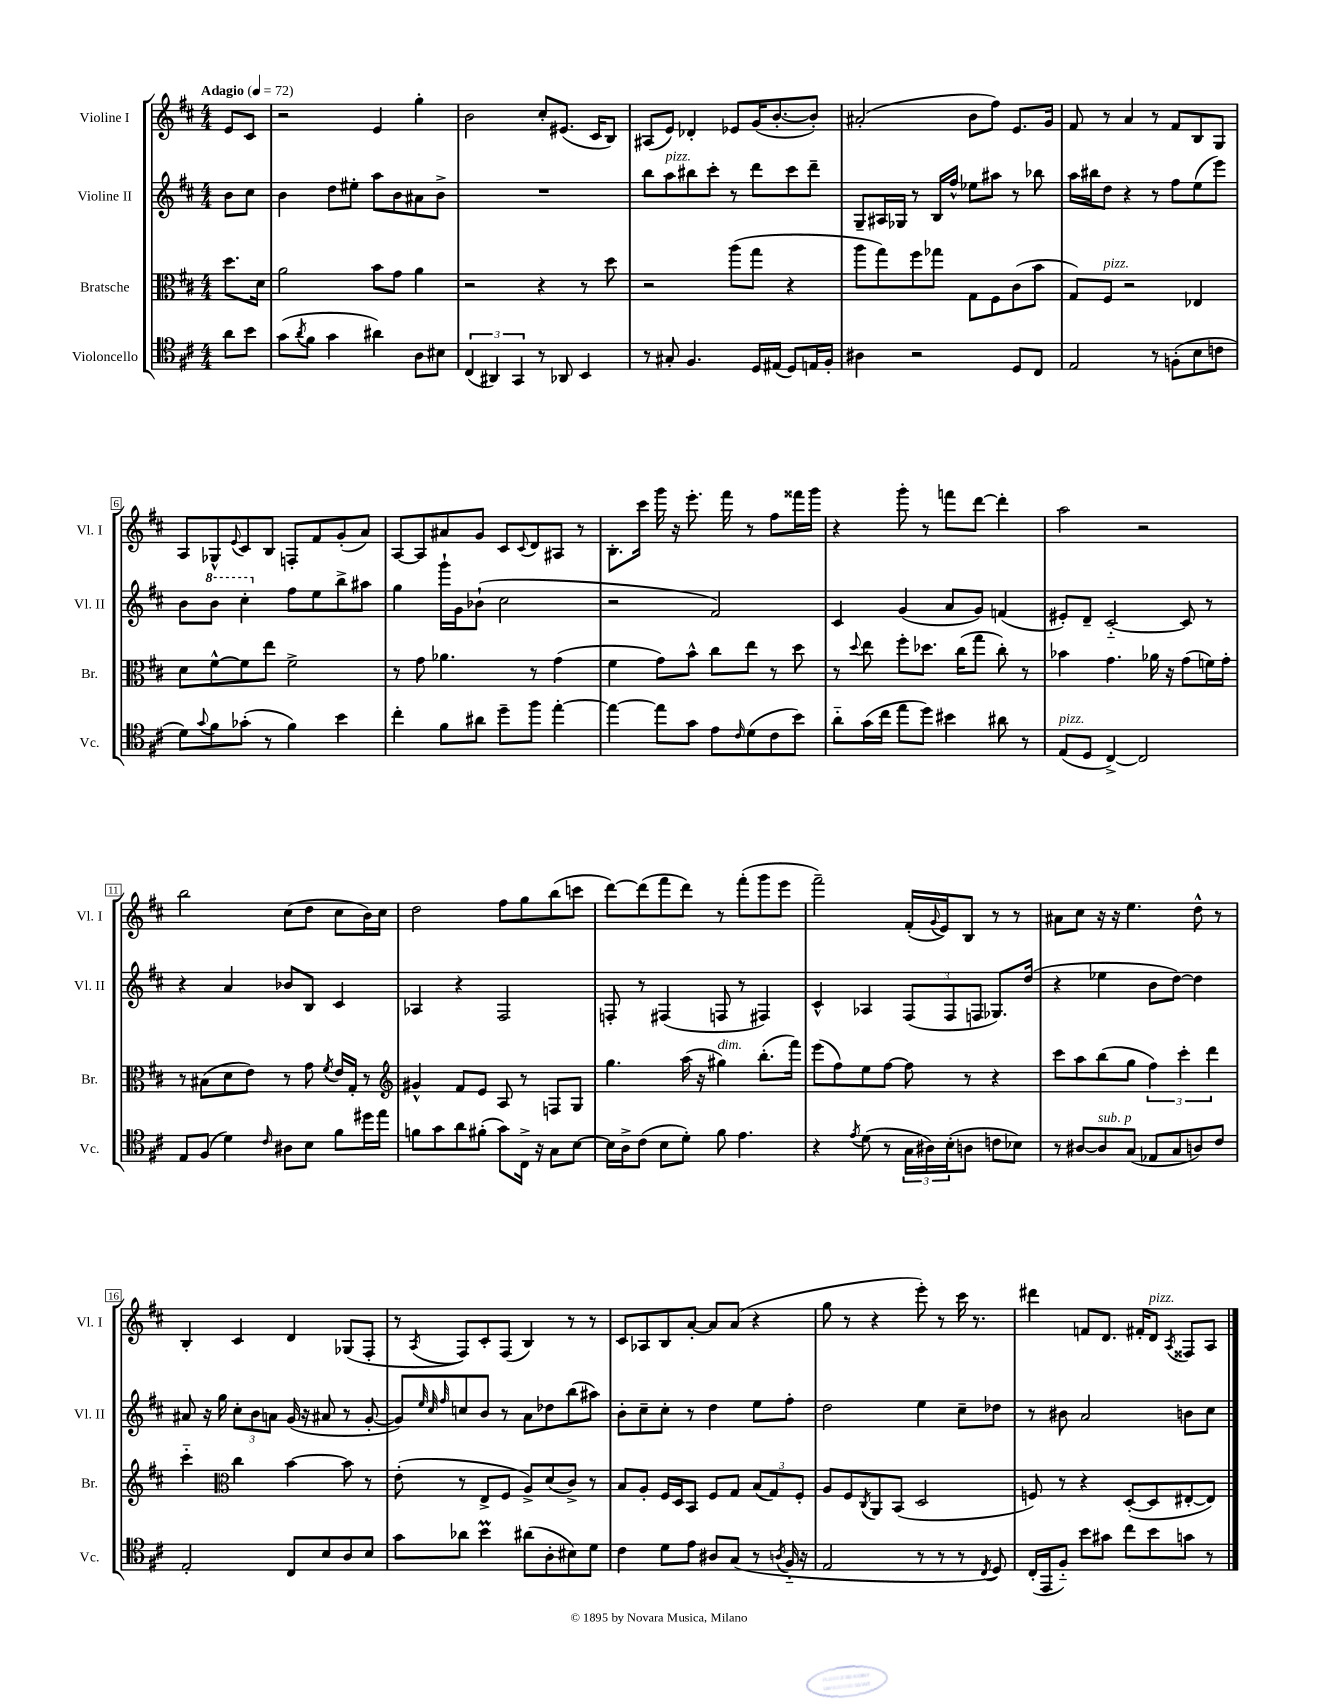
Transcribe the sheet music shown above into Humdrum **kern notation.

**kern	**kern	**kern	**kern
*part4	*part3	*part2	*part1
*staff4	*staff3	*staff2	*staff1
*I"Violoncello	*I"Bratsche	*I"Violine II	*I"Violine I
*I'Vc.	*I'Br.	*I'Vl. II	*I'Vl. I
*clefC4	*clefC3	*clefG2	*clefG2
*k[f#c#]	*k[f#c#]	*k[f#c#]	*k[f#c#]
*M4/4	*M4/4	*M4/4	*M4/4
*MM72	*MM72	*MM72	*MM72
=	=	=	=
!	!	!	!LO:TX:a:B:t=Adagio
8a\L	8.dd\L	8b\L	8e/L
8b\J	.	8cc#\J	8c#/J
.	16d\Jk	.	.
=1	=1	=1	=1
(8g\L	2a\	4b\	2r
8qa/	.	.	.
8f#\J	.	.	.
4g\	.	8dd\L	.
.	.	8ee#X'\J	.
4a#X\)	8b\L	8aa\L	4e/
.	8g\J	8b\	.
8A\L	4a\	8a#X\	4gg'\
8B#X\J	.	8b^\J	.
=2	=2	=2	=2
(6C#/	2r	1r	2b\
6AA#X/)	.	.	.
6GG/	.	.	.
8r	4r	.	8cc#'/L
8AA-X/	.	.	(8.e#X/J
4BB/	8r	.	.
.	.	.	16c#/KL
.	8dd\	.	8B/J)
=3	=3	=3	=3
8r	2r	8bb\L	(8A#X/L
!	!	!LO:TX:a:i:t=pizz.	!
8G#X'/	.	8aa\	8e/J)
4.F#/	.	8bb#X\	4d-X'/
.	.	8ccc#'\J	.
.	(8aa\L	8r	8e-X/L
16D/LL	8gg\J	8ddd\L	(16g/K
(16E#X/JJ	.	.	[8.b'/
8D/L)	4r	8ccc#\	.
16En/L	.	8ddd~\J	8b'/J])
16F#'/JJ	.	.	.
=4	=4	=4	=4
4A#X\	8aa\L	8G~/L	(2a#X'/
.	8gg\)	16A#X/L	.
.	.	16G-X/JJ	.
2r	8ff#\	8r	.
.	8gg-X\J	16B/LL	.
.	.	16ff#^^/JJ	.
.	8G\L	8ee-X\L	8b\L
.	8F#\	8aa#X\J	8ff#\J)
8D/L	(8c#\	8r	8.e/L
8C#/J	8b\J	8bb-X\	.
.	.	.	16g/Jk
=5	=5	=5	=5
2E/	8G/L)	16aa\LL	8f#/
.	.	16bb#X\J	.
!	!LO:TX:a:i:t=pizz.	!	!
.	8F#/J	8dd\J	8r
.	2r	4r	4a/
8r	.	8r	8r
(8Fn'\L	.	8ff#\L	8f#/L
8B\	4E-X/	(8ee\	8B/
8cn\J	.	8eee\J)	8G/J
!!LO:LB:g=z
=6	=6	=6	=6
8d\L)	8d\L	8b\L	8A/L
8qqg/	.	.	.
*	*	*8va	*
8f#\	[8f#^^\	8bb\J	8G-X^^/
.	.	.	8qqe/
(8g-X'\J	8f#\]	4ccc#'\	8c#/
8r	8ee\J	.	8B/J
*	*	*X8va	*
4f#\)	2f#^\	8ff#\L	8Fn'/L
.	.	8ee\	8f#/
4b\	.	8bb^\	(8g'/
.	.	8aa#X\J	8a/J)
=7	=7	=7	=7
4cc#'\	8r	4gg\	[8A/L
.	8g\	.	8A/]
8f#\L	4.a-X\	16ggg`\LL	8a#X/
.	.	16g\J	.
8a#X\J	.	(8b-X`\J	8g/J
8dd~\L	.	2cc#\	8c#/L
.	.	.	8qqc#/
8ff#\J	8r	.	8d/
[4ee'\	(4g\	.	8A#X/J
.	.	.	8r
=8	=8	=8	=8
4ee\_	4f#\	2r	8.B'\L
.	.	.	16ccc#\Jk
8ee\L]	8g\L)	.	16ggg\
.	.	.	16r
8g\J	8b^^\J	.	8.eee'\
8e\L	8cc#\L	2f#/)	.
.	.	.	16fff#\
16qqc#/	.	.	.
(8d\	8ee\J	.	8r
8c#\	8r	.	8ff#\L
8b\J)	8dd\	.	16fff##X\L
.	.	.	16ggg\JJ
=9	=9	=9	=9
8a\L	8r	4c#/	4r
.	8qqdd/	.	.
(16g\L	8ee\	.	.
16cc#\JJ	.	.	.
8ee\L	8ff#'\L	(4g/	8ggg'\
8dd\J)	8.dd-X\J	.	8r
4b#X\	.	8a/L	8fffn\L
.	(16cc#\KL	.	.
.	8gg\J	8g/J)	[8ddd\J
8a#X\	8cc#'\)	(4fn/	4ddd'\]
8r	8r	.	.
=10	=10	=10	=10
!LO:TX:a:i:t=pizz.	!	!	!
(8E/L	4b-X\	8e#X'/L)	2aa\
8D/J	.	8d~/J	.
[4C#^/)	4.g\	[2c#/	.
2C#/]	.	.	2r
.	16a-X\	.	.
.	16r	.	.
.	(8g\L	8c#/]	.
.	16fn\L)	8r	.
.	16g'\JJ	.	.
!!LO:LB:g=z
=11	=11	=11	=11
8E/L	8r	4r	2bb\
(8F#/J	(8B#X\L	.	.
4d\)	8d\	4a/	.
.	8e\J)	.	.
16qqc#/	.	.	.
8A#X\L	8r	8b-X/L	(8cc#\L
8B\J	8g\	8B/J	8dd\J
.	8qf#/	.	.
8f#\L	16e/LL	4c#/	8cc#\L
.	16G'/JJ	.	.
16dd#X\L	8r	.	16b\L)
16ee\JJ	.	.	16cc#\JJ
=12	=12	=12	=12
*	*clefG2	*	*
8fn\L	4g#X^^/	4A-X/	2dd\
8g\	.	.	.
8a\	8f#/L	4r	.
(8f#X'\J	8e/J	.	.
8g\L)	8A/	2F#/	8ff#\L
16C#^\Jk	8r	.	8gg\
16r	.	.	.
8G\L	8Fn/L	.	(8bb\
[8B\J	8G/J	.	8cccn\J
=13	=13	=13	=13
16B\LL]	4.gg\	8Fn'/	[8ddd\L)
16A^\J	.	.	.
(8c#\J	.	8r	(8ddd\]
8B\L	.	(4F#X/	8fff#\
8d'\J)	(16aa\	.	8ddd\J)
.	16r	.	.
!	!LO:TX:a:i:t=dim.	!	!
8f#\	4gg#X\)	8Fn/	8r
4.e\	.	8r	(8fff#'\L
.	(8.bb'\L	4F#X/)	8ggg\
.	.	.	8eee\J
.	16fff#\Jk)	.	.
=14	=14	=14	=14
4r	(8eee\L	4c#^^/	2fff#~\)
.	8ff#\)	.	.
8qe/	.	.	.
(8d\	8ee\	4A-X/	.
8r	[8ff#\J	.	.
24G\LL	8ff#\]	(12F#/L	(16f#'/LL
24A#X\)	.	.	.
.	.	.	8qqg/
.	.	.	16e/J)
(24B'\J	.	12F#/	.
8An\J	8r	.	8B/J
.	.	12Fn/J	.
8cn\L	4r	8.G-X/L)	8r
8B-X\J)	.	.	8r
.	.	(16dd/Jk	.
=15	=15	=15	=15
8r	8ccc#\L	4r	8a#X\L
[8A#X/L	8aa\	.	8cc#\J
!LO:TX:a:i:t=sub. p	!	!	!
8A#/]	(8bb\	4ee-X\	16r
.	.	.	16r
(8G/J	8gg\J	.	4.ee\
8E-X/L	6ff#\)	8b\L	.
8G/	.	[8dd\J)	.
.	6ccc#'\	.	.
8An/)	.	4dd\]	8dd^^\
.	6ddd\	.	.
8c#/J	.	.	8r
!!LO:LB:g=z
=16	=16	=16	=16
2E'/	4ccc#\	8a#X/	4B'/
.	.	16r	.
.	.	16gg\	.
*	*clefC3	*	*
.	4cc#\	12cc#'\L	4c#/
.	.	12b\	.
.	.	12an\J	.
8C#/L	[4b\	(16g/	4d/
.	.	16r	.
8B/	.	8a#X/	.
8A/	8b\]	8r	(8G-X/L
8B/J	8r	[8g'/	8F#'/J
=17	=17	=17	=17
8g\L	(8e'\	8g/L])	8r
.	.	32qqee/	.
.	.	32qqcc#/	.
.	.	32qqff#/	8qA/
8a-X\J	8r	8ccn/	8F#/L)
4bM\	8E^/L	8b/J	8c#'/
.	8F#/J	8r	(8F#/J
(8a#X\L	8A^/L)	8a\L	4B/)
8A'\	(8d/	8dd-X\	.
8B#X\)	8c#^/J)	(8bb\	8r
8d\J	8r	8aa#X\J)	8r
=18	=18	=18	=18
4c#\	8B/L	8b'\L	8c#/L
.	8A'/J	8cc#~\	8A-X/
8d\L	16F#/LL	8cc#'\J	8B/
.	16D/J	.	.
8e\J	8BB/J	8r	[8a'/J
8A#X/L	8F#/L	4dd\	8a/L]
(8G/J	8G/J	.	(8a/J
8r	(12B/L	8ee\L	4r
.	12G/)	.	.
8qAn/	.	.	.
16F#/	.	8ff#'\J	.
.	12F#'/J	.	.
16r	.	.	.
=19	=19	=19	=19
2E/	8A/L	2dd\	8gg\
.	8F#/	.	8r
.	8qC#/	.	.
.	8AA/	.	4r
.	(8BB/J	.	.
8r	2D/	4ee\	8eee'\)
8r	.	.	8r
8r	.	8cc#~\L	16ccc#\
.	.	.	8.r
8qC#/	.	.	.
8D/)	.	8dd-X\J	.
=20	=20	=20	=20
(16C#'/LL	8Fn/)	8r	4ddd#X\
16EE/J	.	.	.
8F#/J)	8r	8b#X\	.
8b\L	4r	2a/	8fn/L
8g#X\J	.	.	8.d/J
8cc#\L	([8D'/L	.	.
.	.	.	16f#X'/KL
!	!	!	!LO:TX:a:i:t=pizz.
8b\	8D/]	.	8d/J
.	.	.	8qA/
8gn\J	[8E#X'/	8bn\L	8F##X/L
8r	8E#/J])	8cc#\J	8A/J
==	==	==	==
*-	*-	*-	*-
